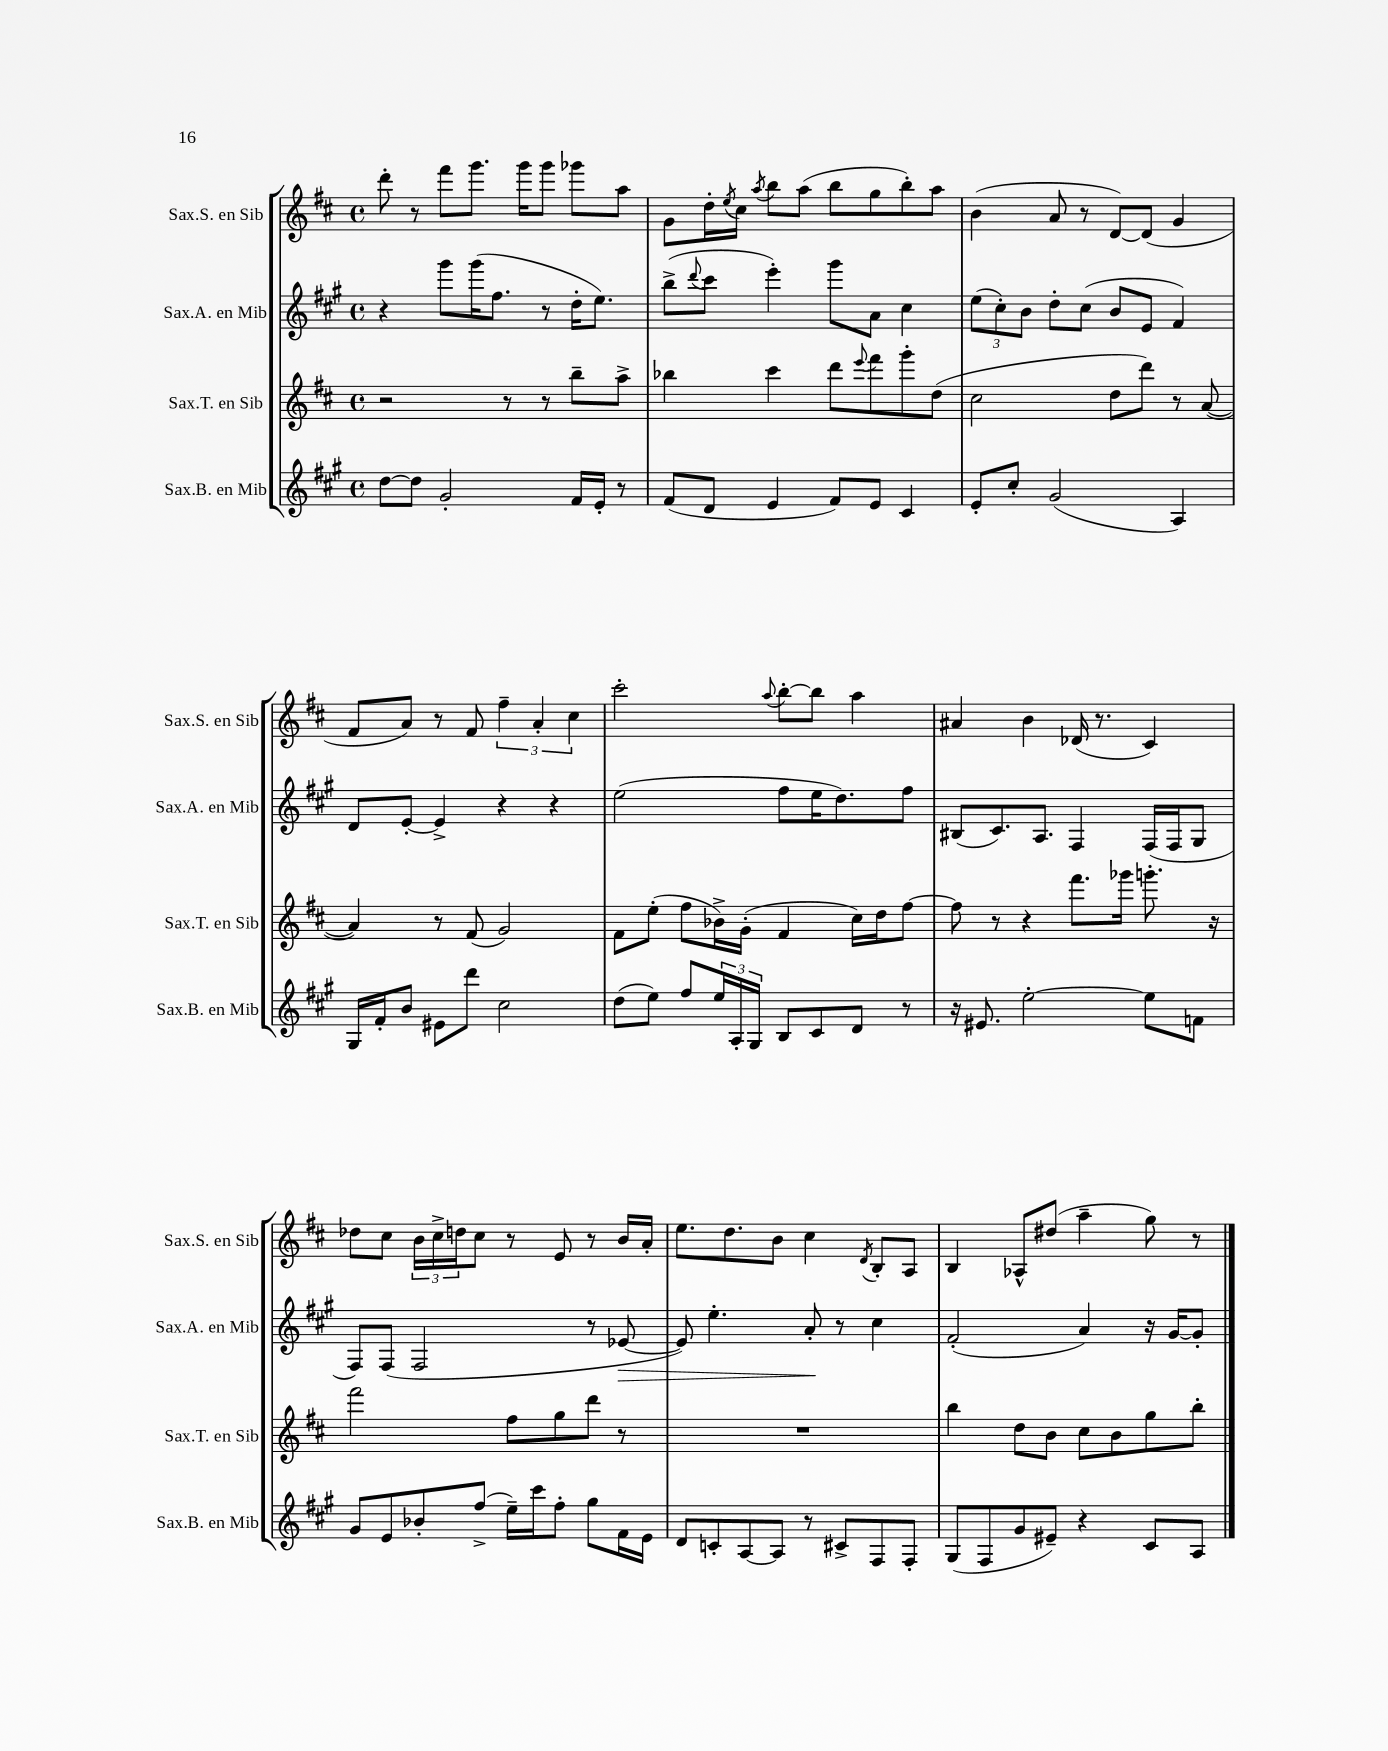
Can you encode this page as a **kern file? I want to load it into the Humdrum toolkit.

**kern	**kern	**kern	**kern
*staff4	*staff3	*staff2	*staff1
*clefG2	*clefG2	*clefG2	*clefG2
*k[f#c#g#]	*k[f#c#]	*k[f#c#g#]	*k[f#c#]
*M4/4	*M4/4	*M4/4	*M4/4
*met(c)	*met(c)	*met(c)	*met(c)
[8dd\L	2r	4r	8ddd'\
8dd\]J	.	.	8r
2g#'/	.	8ggg#\L	8fff#\L
.	.	(16ggg#\K	8.ggg\J
.	.	8.ff#\J	.
.	8r	.	.
.	.	.	16ggg\LK
.	8r	8r	8ggg\J
16f#/LL	8bb~\L	16dd'\LK	8ggg-\L
16e'/JJ	.	8.ee\J)	.
8r	8aa^\J	.	8aa\J
=	=	=	=
(8f#/L	4bb-\	(8bb^\L	8g\L
.	.	8qqddd/	.
8d/J	.	8ccc#\J	16dd'\L
.	.	.	8qee/
.	.	.	16cc#\JJ
.	.	.	8qaa/
4e/	4ccc#\	4eee'\)	8bb\L
.	.	.	(8aa\J
8f#/L)	8ddd\L	8ggg#\L	8bb\L
.	8qqeee/	.	.
8e/J	8fff#\	8a\J	8gg\
4c#/	8ggg'\	4cc#\	8bb'\)
.	(8dd\J	.	8aa\J
=	=	=	=
8e'/L	2cc#\	(12ee\L	(4b\
.	.	12cc#'\)	.
8cc#'/J	.	.	.
.	.	12b\J	.
(2g#/	.	8dd'\L	8a/
.	.	(8cc#\J	8r
.	8dd\L	8b/L	[8d/L)
.	8ddd\J)	8e/J	(8d/]J
4A/)	8r	4f#/)	4g/
.	([8a/	.	.
=	=	=	=
16G#/LL	4a/])	8d/L	8f#/L
16f#'/J	.	.	.
8b/J	.	[8e'/J	8a/J)
8e#\L	8r	4e^/]	8r
8ddd\J	(8f#/	.	8f#/
2cc#\	2g/)	4r	6ff#~\
.	.	.	6a'/
.	.	4r	.
.	.	.	6cc#\
=	=	=	=
(8dd\L	8f#\L	(2ee\	2ccc#'\
8ee\J)	(8ee'\J	.	.
8ff#/L	8ff#\L	.	.
24ee/L	16b-^\L)	.	.
24A'/	.	.	.
.	(16g'\JJ	.	.
24G#/JJ	.	.	.
.	.	.	8qqaa/
8B/L	4f#/	8ff#\L	[8bb'\L
8c#/	.	16ee\K	8bb\]J
.	.	8.dd\)	.
8d/J	16cc#\LL)	.	4aa\
.	16dd\J	.	.
8r	[8ff#\J	8ff#\J	.
=	=	=	=
16r	8ff#\]	(8B#/L	4a#/
8.e#/	.	.	.
.	8r	8.c#/)	.
[2ee'\	4r	.	4b\
.	.	8.A/J	.
.	8.fff#\L	4F#/	(16d-/
.	.	.	8.r
.	16ggg-\Jk	.	.
8ee\]L	8.ggg'\	(16F#/LL	4c#/)
.	.	16F#/J	.
8f\J	.	8G#/J	.
.	16r	.	.
=	=	=	=
8g#/L	2fff#\	8F#/L)	8dd-\L
8e/	.	(8F#/J	8cc#\J
8b-'/	.	2F#/	24b\LL
.	.	.	24cc#^\
.	.	.	24dd\J
(8ff#^/J	.	.	8cc#\J
16ee~\LL)	8ff#\L	.	8r
16ccc#\J	.	.	.
8ff#'\J	8gg\	.	8e/
8gg#\L	8ddd\J	8r	8r
16f#\L	8r	[8e-/	16b/LL
16e\JJ	.	.	16a'/JJ
=	=	=	=
8d/L	1r	8e-/])	8.ee\L
8c'/	.	4.ee'\	.
.	.	.	8.dd\
[8A/	.	.	.
8A/]J	.	.	8b\J
8r	.	8a'/	4cc#\
8c#^/L	.	8r	.
.	.	.	8qd/
8F#/	.	4cc#\	8B'/L
8F#'/J	.	.	8A/J
=	=	=	=
(8G#/L	4bb\	(2f#'/	4B/
8F#/	.	.	.
8g#/	8dd\L	.	8A-^^/L
8e#~/J)	8b\J	.	(8dd#/J
4r	8cc#\L	4a/)	4aa~\
.	8b\	.	.
8c#/L	8gg\	16r	8gg\)
.	.	[16g#/LK	.
8A/J	8bb'\J	8g#'/]J	8r
==	==	==	==
*-	*-	*-	*-
